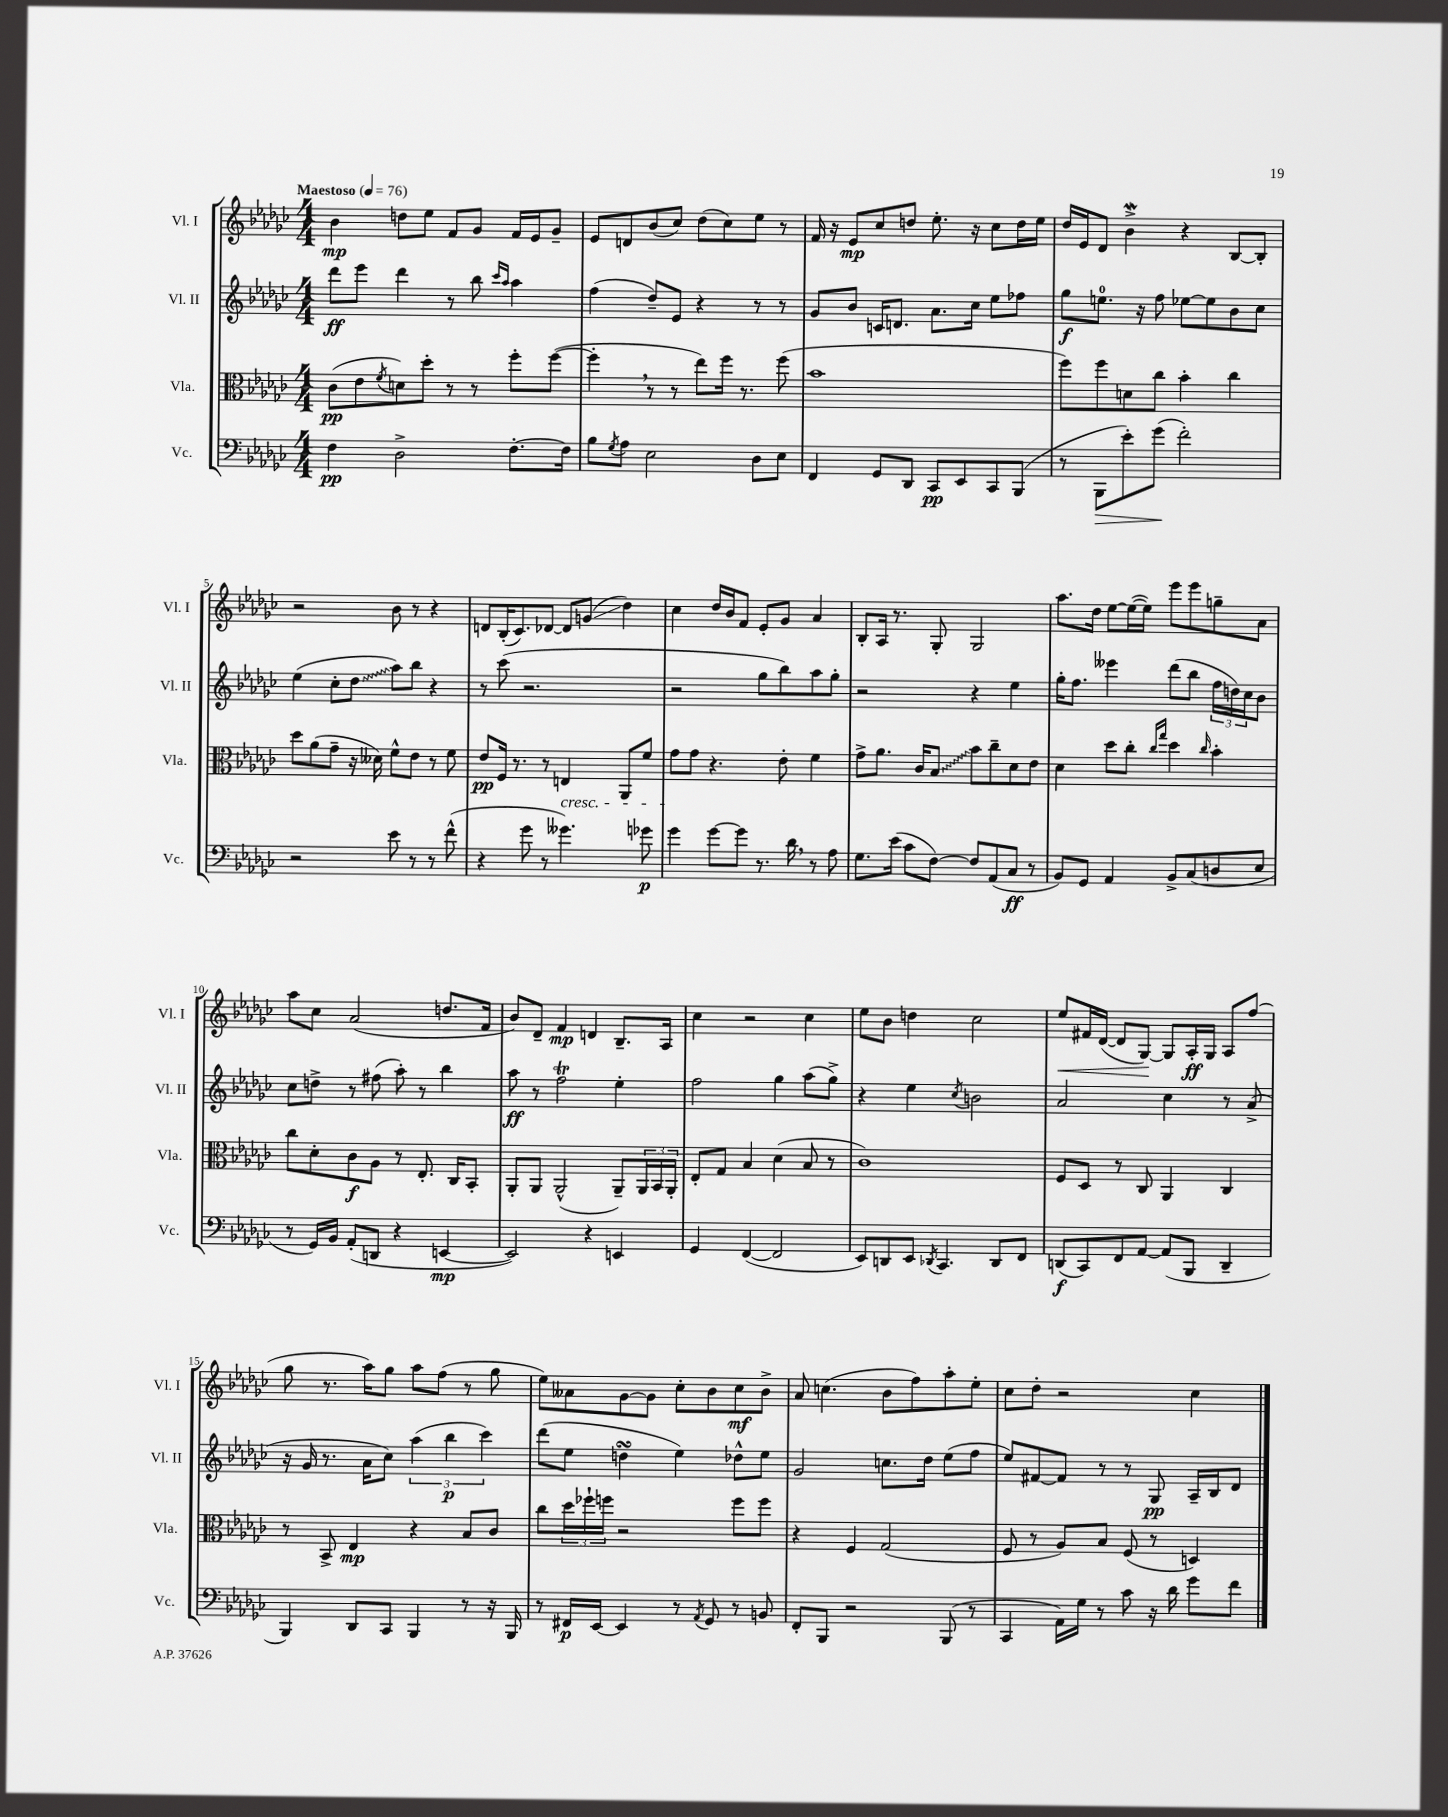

**kern	**kern	**kern	**kern
*staff4	*staff3	*staff2	*staff1
*clefF4	*clefC3	*clefG2	*clefG2
*k[b-e-a-d-g-c-]	*k[b-e-a-d-g-c-]	*k[b-e-a-d-g-c-]	*k[b-e-a-d-g-c-]
*M4/4	*M4/4	*M4/4	*M4/4
*MM76	*MM76	*MM76	*MM76
4F	(8c-	8ddd-	4b-
.	8e-	8eee-	.
.	8qf	.	.
2D-^	8d)	4ddd-	8dd
.	8dd-'	.	8ee-
.	8r	8r	8f
.	8r	8bb-	8g-
.	.	16qqccc-	.
.	.	16qqaa-	.
[8.F'	8ff'	4aa-	16f
.	.	.	16e-
.	([8ff	.	8g-~
16F]	.	.	.
=	=	=	=
8B-	4ff']	(4ff	8e-
8qG-	.	.	.
8A-	.	.	8d
2E-	8r	8dd-~)	(8b-
.	8r	8e-	8cc-)
.	8ee-)	4r	(8dd-
.	16ff	.	8cc-)
.	8.r	.	.
8D-	.	8r	8ee-
8E-	(8ff	8r	8r
=	=	=	=
4FF	1b-	8g-	16f
.	.	.	16r
.	.	8b-	8e-
8GG-	.	16c	8cc-
.	.	8.d	.
8DD-	.	.	8dd
8CC-	.	8.a-	8.ee-'
8EE-	.	.	.
.	.	16cc-	16r
8CC-	.	8ee-	8cc-
(8BBB-	.	8ff-	16dd
.	.	.	16ee-
=	=	=	=
8r	8ff)	8gg-	16dd-
.	.	.	16e-
8BBB-	8ff	8.ee	8d-
8e-')	8d	.	4b-^
.	.	16r	.
(8g-	8cc-	8ff	.
2f')	4b-'	[8ee-	4r
.	.	8ee-]	.
.	4cc-	8b-	[8B-
.	.	8cc-	8B-']
=	=	=	=
2r	8dd-	(4ee-	2r
.	(8a-	.	.
.	8g-~	8cc-'	.
.	16r	8dd-	.
.	16d--)	.	.
8e-	8f^^	8aa-)	8b-
8r	8e-	8bb-	8r
8r	8r	4r	4r
(8f^^	8f	.	.
=	=	=	=
4r	8e-	8r	8d
.	16F	(8ccc-	(16B-'
.	8.r	.	8.c-)
8g-	.	2.r	.
8r	8r	.	[8d-
4.g--)	4E	.	8d-]
.	.	.	(8g
.	8AA-	.	4dd-)
8g-	8f	.	.
=	=	=	=
4g-	8g-	2r	4cc-
.	8g-	.	.
[8g-	4.r	.	16dd-
.	.	.	16b-
8g-]	.	.	8f
8.r	.	8gg-	8e-'
.	8e-'	8bb-)	8g-
16d-	.	.	.
8r	4f	8aa-	4a-
8A-	.	8gg-'	.
=	=	=	=
8.G-	8g-^	2r	8B-'
.	8.a-	.	16A-
(16e-	.	.	8.r
8c-	.	.	.
.	16c-	.	.
[8F)	8B-	.	8G-'
8F]	8b-	4r	2G-
(8AA-	8cc-~	.	.
8C-	8d-	4ee-	.
8r	8e-	.	.
=	=	=	=
8BB-)	4d-	16gg-'	8.aa-
.	.	8.ff	.
8GG-	.	.	.
.	.	.	16dd-
4AA-	8dd-	4eee--	[8ee-
.	8cc-'	.	(16ee-_
.	.	.	16ee-])
.	16qqcc-	.	.
.	16qqgg-	.	.
8BB-^	4dd-	(8ddd-	8eee-
(8C-	.	8bb-	8eee-
.	16qqcc-	.	.
8D	4b-'	24ff	8gg~
.	.	24dd)	.
.	.	24cc-	.
8E-	.	8b-	8a-
=	=	=	=
8r	8cc-	8cc-	8aa-
16GG-)	8d-'	8dd^	8cc-
16BB-	.	.	.
(8AA-'	8c-	8r	(2a-
8DD	8A-	(8ff#	.
4r	8r	8aa-')	.
.	8.E-'	8r	.
[4EE	.	4bb-	8.dd
.	16C-	.	.
.	8BB-'	.	.
.	.	.	16f
=	=	=	=
2EE])	8AA-'	8aa-	8b-)
.	8AA-	8r	8d-~
.	(2AA-^^	2ff	4f
4r	.	.	4d
4EE	8AA-~)	4ee-'	8.B-~
.	24AA-	.	.
.	24BB-	.	.
.	.	.	16A-
.	24AA-'	.	.
=	=	=	=
4GG-	8E-'	2ff	4cc-
.	8G-	.	.
([4FF	4B-	.	2r
2FF]	(4d-	4gg-	.
.	8B-	(8aa-	4cc-
.	8r	8gg-^)	.
=	=	=	=
8EE-)	1c-)	4r	8ee-
8DD	.	.	8b-
8EE-	.	4ee-	4dd
8qDD-	.	.	.
4.CC-	.	.	.
.	.	8qcc-	.
.	.	2b	2cc-
8DD-	.	.	.
8FF	.	.	.
=	=	=	=
(8DD	8F	2a-	8ee-
8CC-)	8D-	.	16f#
.	.	.	([16d-
8FF	8r	.	8d-]
[8AA-	8C-	.	[8G-)
(8AA-]	4AA-	4cc-	8G-]
8BBB-	.	.	16A-'
.	.	.	16G-
4DD~	4C-	8r	8A-
.	.	(8a-^	(8ff
=	=	=	=
4BBB-)	8r	16r	8gg-
.	.	16g-	.
.	8BB-^	8.r	8.r
8DD-	4E-	.	.
.	.	16a-	16aa-)
8CC-	.	8cc-)	8gg-
4BBB-	4r	(6aa-	8aa-
.	.	.	(8ff
.	.	6bb-	.
8r	8B-	.	8r
.	.	6ccc-)	.
16r	8c-	.	8gg-
16BBB-	.	.	.
=	=	=	=
8r	8cc-	(8ddd-	8ee-)
16FF#	24dd-	8ee-	8a--
.	24ff-`	.	.
[16EE-	.	.	.
.	24ff	.	.
4EE-]	2r	4dd	[8g-
.	.	.	8g-]
8r	.	4ee-)	8cc-'
8qAA-	.	.	.
8GG-	.	.	8b-
8r	8ff	8dd-^^	8cc-
8BB	8ff	8ee-	8b-^
=	=	=	=
8FF'	4r	2g-	8a-
8BBB-	.	.	(4.cc
2r	4F	.	.
.	(2G-	8.cc	8b-
.	.	.	8ff)
.	.	16dd-	.
(8BBB-	.	(8ee-	8aa-'
8r	.	8ff	8ee-'
=	=	=	=
4CC-	8F	8ee-)	8cc-
.	8r	[8f#	8dd-'
16AA-)	8A-)	8f#]	2r
16G-	.	.	.
8r	8B-	8r	.
8c-	(8F	8r	.
16r	8r	8G-	.
16d-	.	.	.
8g-	4D)	16A-~	4cc-
.	.	16B-	.
8f	.	8d-	.
==	==	==	==
*-	*-	*-	*-
